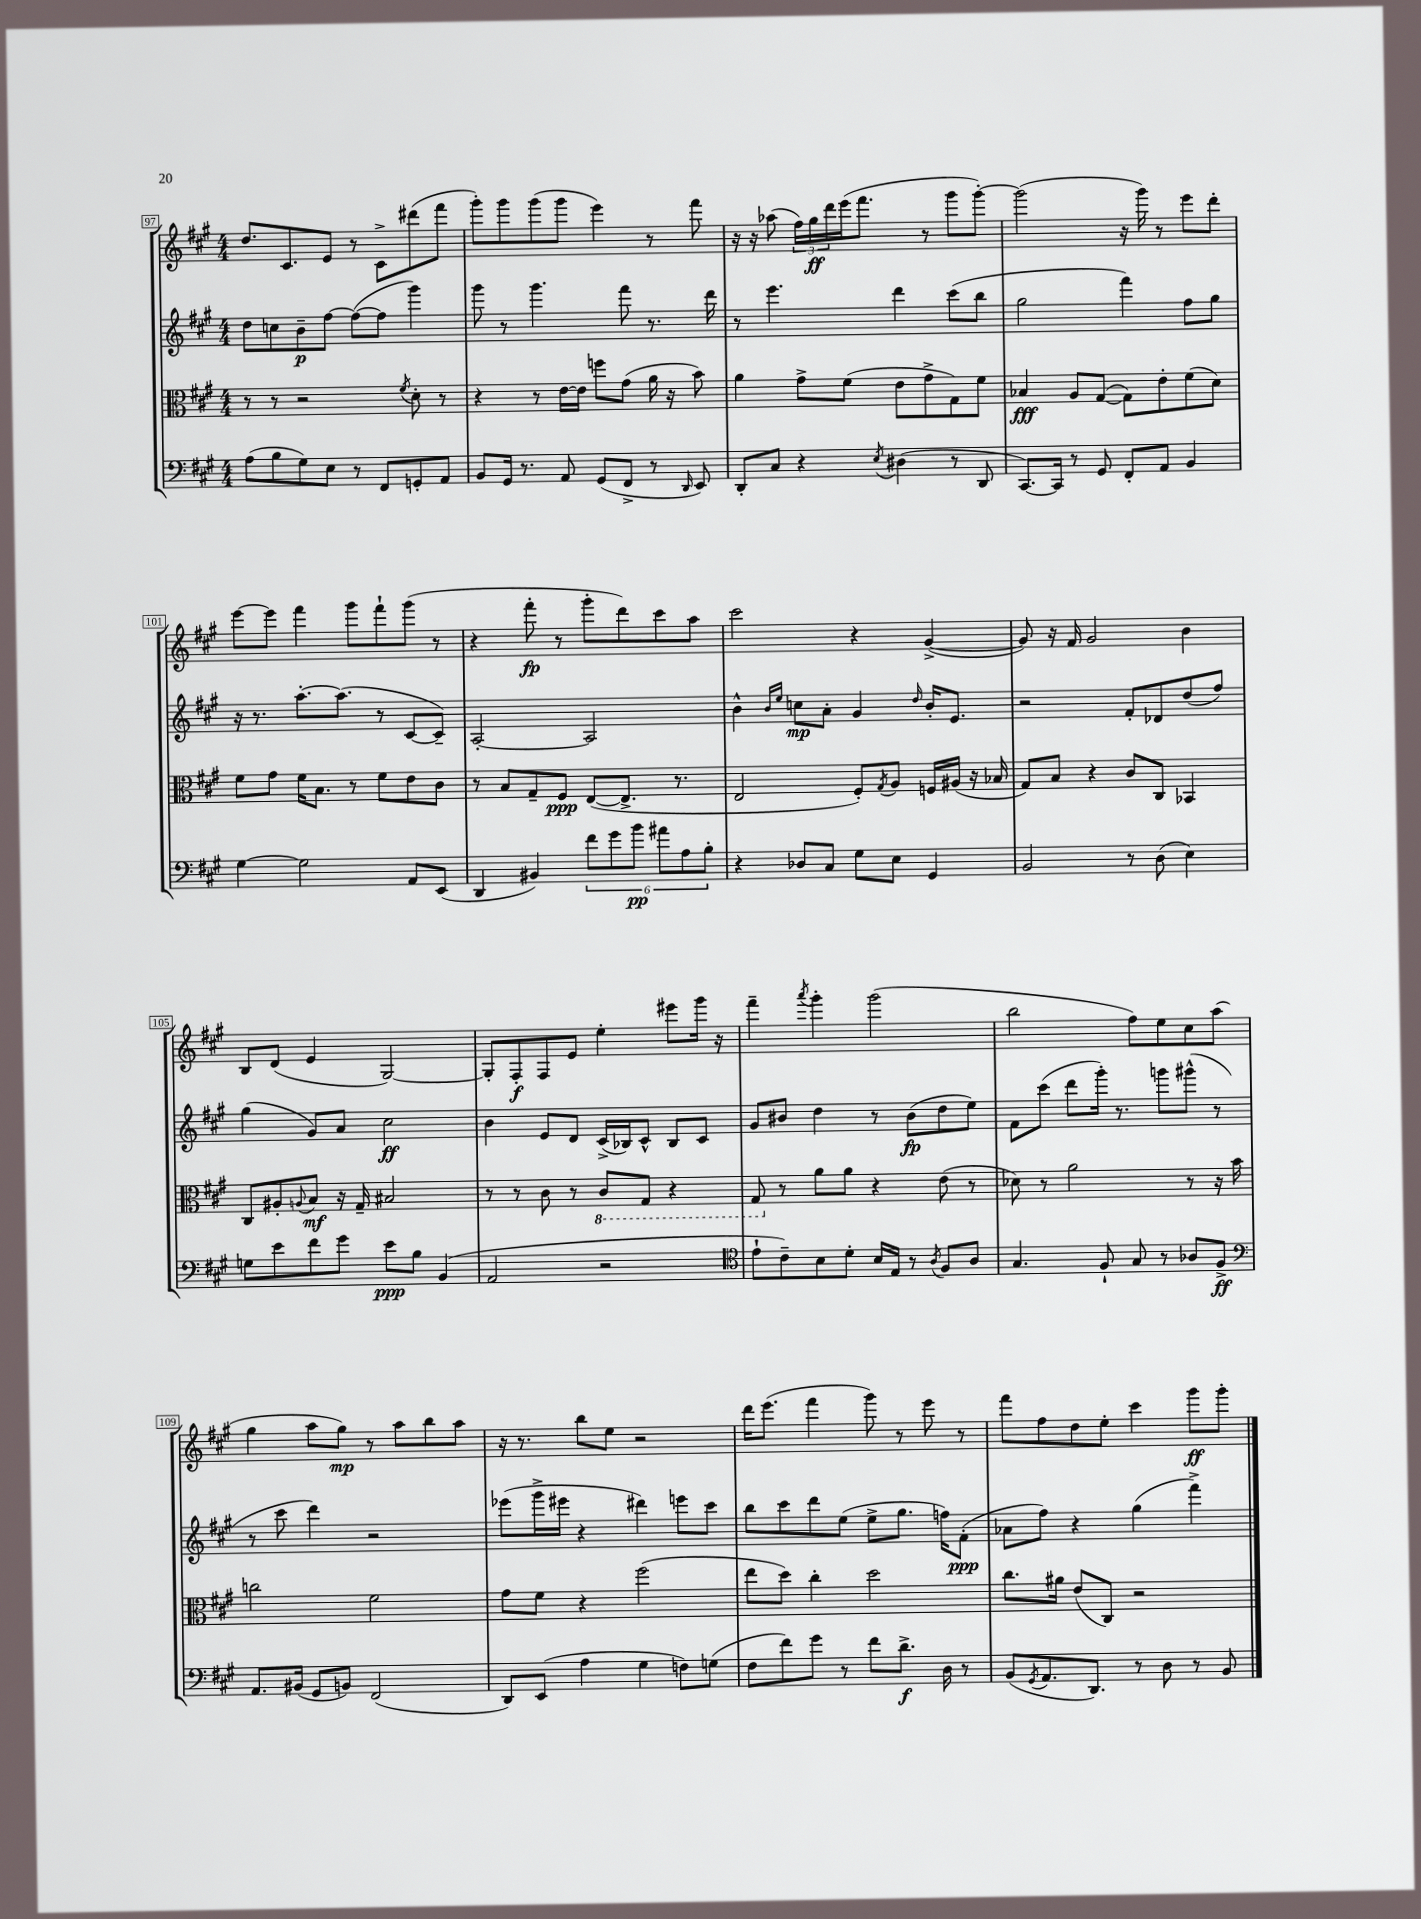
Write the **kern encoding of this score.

**kern	**kern	**kern	**kern
*staff4	*staff3	*staff2	*staff1
*clefF4	*clefC3	*clefG2	*clefG2
*k[f#c#g#]	*k[f#c#g#]	*k[f#c#g#]	*k[f#c#g#]
*M4/4	*M4/4	*M4/4	*M4/4
(8A	8r	8dd	8.dd
8B	8r	8cc	.
.	.	.	8.c#
8G#)	2r	8b~	.
8E	.	[8ff#	8e
8r	.	(8ff#_	8r
8FF#	.	8ff#]	8c#^
.	8qf#	.	.
8GG'	8d'	4ggg#)	(8ddd#
8AA	8r	.	8fff#
=	=	=	=
8BB	4r	8ggg#	8ggg#')
16GG#	.	8r	8ggg#
8.r	.	.	.
.	8r	4.ggg#	(8ggg#
8AA	[16e	.	8ggg#
.	16e]	.	.
(8GG#	8ff	.	4eee)
8FF#^	(8g#	8fff#	.
8r	16a	8.r	8r
.	16r	.	.
16qqDD	.	.	.
8EE)	8b)	.	8fff#
.	.	16ddd	.
=	=	=	=
8DD'	4a	8r	16r
.	.	.	16r
8C#	.	4.eee	(8aa-
4r	8g#^	.	24ff#)
.	.	.	24gg#
.	.	.	24ddd
.	(8f#	.	(16eee
.	.	.	8.fff#
8qE	.	.	.
(4D#	8e	4ddd	.
.	8g#^	.	8r
8r	8G#)	(8ccc#	8ggg#
8DD	8f#	8bb	[8ggg#')
=	=	=	=
[8.CC#)	4B-	2gg#	(2ggg#]
16CC#]	.	.	.
8r	8A	.	.
8GG#	([8G#	.	.
8FF#'	8G#])	4fff#)	16r
.	.	.	16ggg#)
8AA	8e'	.	8r
4BB	(8f#	8ff#	8eee
.	8d)	8gg#	8ddd'
=	=	=	=
[4G#	8f#	16r	[8eee
.	.	8.r	.
.	8g#	.	8eee]
2G#]	16f#	[8.aa'	4fff#
.	8.B	.	.
.	.	(8.aa]	.
.	8r	.	8ggg#
.	8f#	8r	8fff#`
8AA	8e	[8c#	(8ggg#
(8EE	8c#	8c#~])	8r
=	=	=	=
4DD	8r	[2A'	4r
.	8B	.	.
4BB#)	8G#~	.	8fff#'
.	8F#	.	8r
12f#	([8E	2A]	8ggg#'
12g#	.	.	.
.	8.E^]	.	8ddd)
12b	.	.	.
12a#	.	.	8ccc#
.	8.r	.	.
12A	.	.	.
.	.	.	8aa
12B'	.	.	.
=	=	=	=
4r	2E	4b^^	2ccc#
.	.	16qqb	.
.	.	16qqee	.
8D-	.	8cc	.
8C#	.	8a'	.
8G#	8F#')	4g#	4r
.	8qG#	.	.
8E	8A	.	.
.	.	16qqdd	.
4GG#	16F	16b'	([4g#^
.	(16A#	8.e	.
.	16r	.	.
.	16B-	.	.
=	=	=	=
2BB	8G#)	2r	8g#])
.	8B	.	16r
.	.	.	16f#
.	4r	.	2g#
8r	8c#	8f#'	.
(8D	8C#	8d-	.
4E)	4BB-	(8dd	4b
.	.	8ff#)	.
=	=	=	=
8G	8C#	(4gg#	8B
8e	8A#'	.	(8d
.	8qqA	.	.
8f#	8B	8g#)	4e
8g#	16r	8a	.
.	16G#~	.	.
8e	2B#	2cc#	[2G#)
8B	.	.	.
(4BB	.	.	.
=	=	=	=
2AA	8r	4b	8G#']
.	8r	.	8F#'
.	8c#	8e	8F#
.	8r	8d	8e
2r	8C#	(16c#^	4ee'
.	.	16B-)	.
.	8GG#	8c#^^	.
.	4r	8B-	8eee#
.	.	8c#	16ggg#
.	.	.	16r
=	=	=	=
*clefC4	*	*	*
8e`	8GG#	8g#	4fff#~
8c#~)	8r	8b#	.
.	.	.	8qaaa
8B	8a	4dd	4ggg#'
8d'	8a	.	.
16B	4r	8r	(2ggg#
16E	.	.	.
8r	.	(8b#	.
8qA	.	.	.
8F#	(8e	8dd	.
8A	8r	8ee)	.
=	=	=	=
4.G#	8d-)	8f#	2bb
.	8r	(8ccc#	.
.	2a	8ddd	.
8F#`	.	16ggg#')	.
.	.	8.r	.
8G#	.	.	8ff#)
8r	.	8ggg	8ee
8A-	8r	(8ggg#^^	8cc#
8F#^	16r	8r	(8aa
.	16b	.	.
=	=	=	=
*clefF4	*	*	*
8.AA	2cc	8r	4gg#
.	.	8ccc#	.
(16BB#	.	.	.
8GG#	.	4ddd)	8aa
8BB)	.	.	8gg#)
(2FF#	2f#	2r	8r
.	.	.	8aa
.	.	.	8bb
.	.	.	8aa
=	=	=	=
8DD)	8g#	(8eee-	16r
.	.	.	8.r
(8EE	8f#	16ggg#^	.
.	.	16eee#	.
4A	4r	4r	8bb
.	.	.	8ee
4G#	(2ff#	4ddd#)	2r
8F)	.	8eee	.
(8G	.	8ccc#	.
=	=	=	=
8F#	8ee	8bb	16ddd
.	.	.	(8.eee
8f#)	8dd)	8ccc#	.
8g#	4cc#'	8ddd	4fff#
8r	.	(8ee	.
8f#	2dd	8ee^	8ggg#)
8.d^	.	8.gg#	8r
.	.	.	8eee
16D	.	16ff)	.
8r	.	(8f#'	8r
=	=	=	=
(8BB	8.cc#	8a-	8fff#
8qGG#	.	.	.
8.AA	.	8ff#)	8ff#
.	16a#	.	.
.	(8e	4r	8dd
8.DD)	.	.	.
.	8C#)	.	8ee'
8r	2r	(4gg#	4ccc#
8D	.	.	.
8r	.	4fff#^)	8ggg#
8BB	.	.	8ggg#'
==	==	==	==
*-	*-	*-	*-
